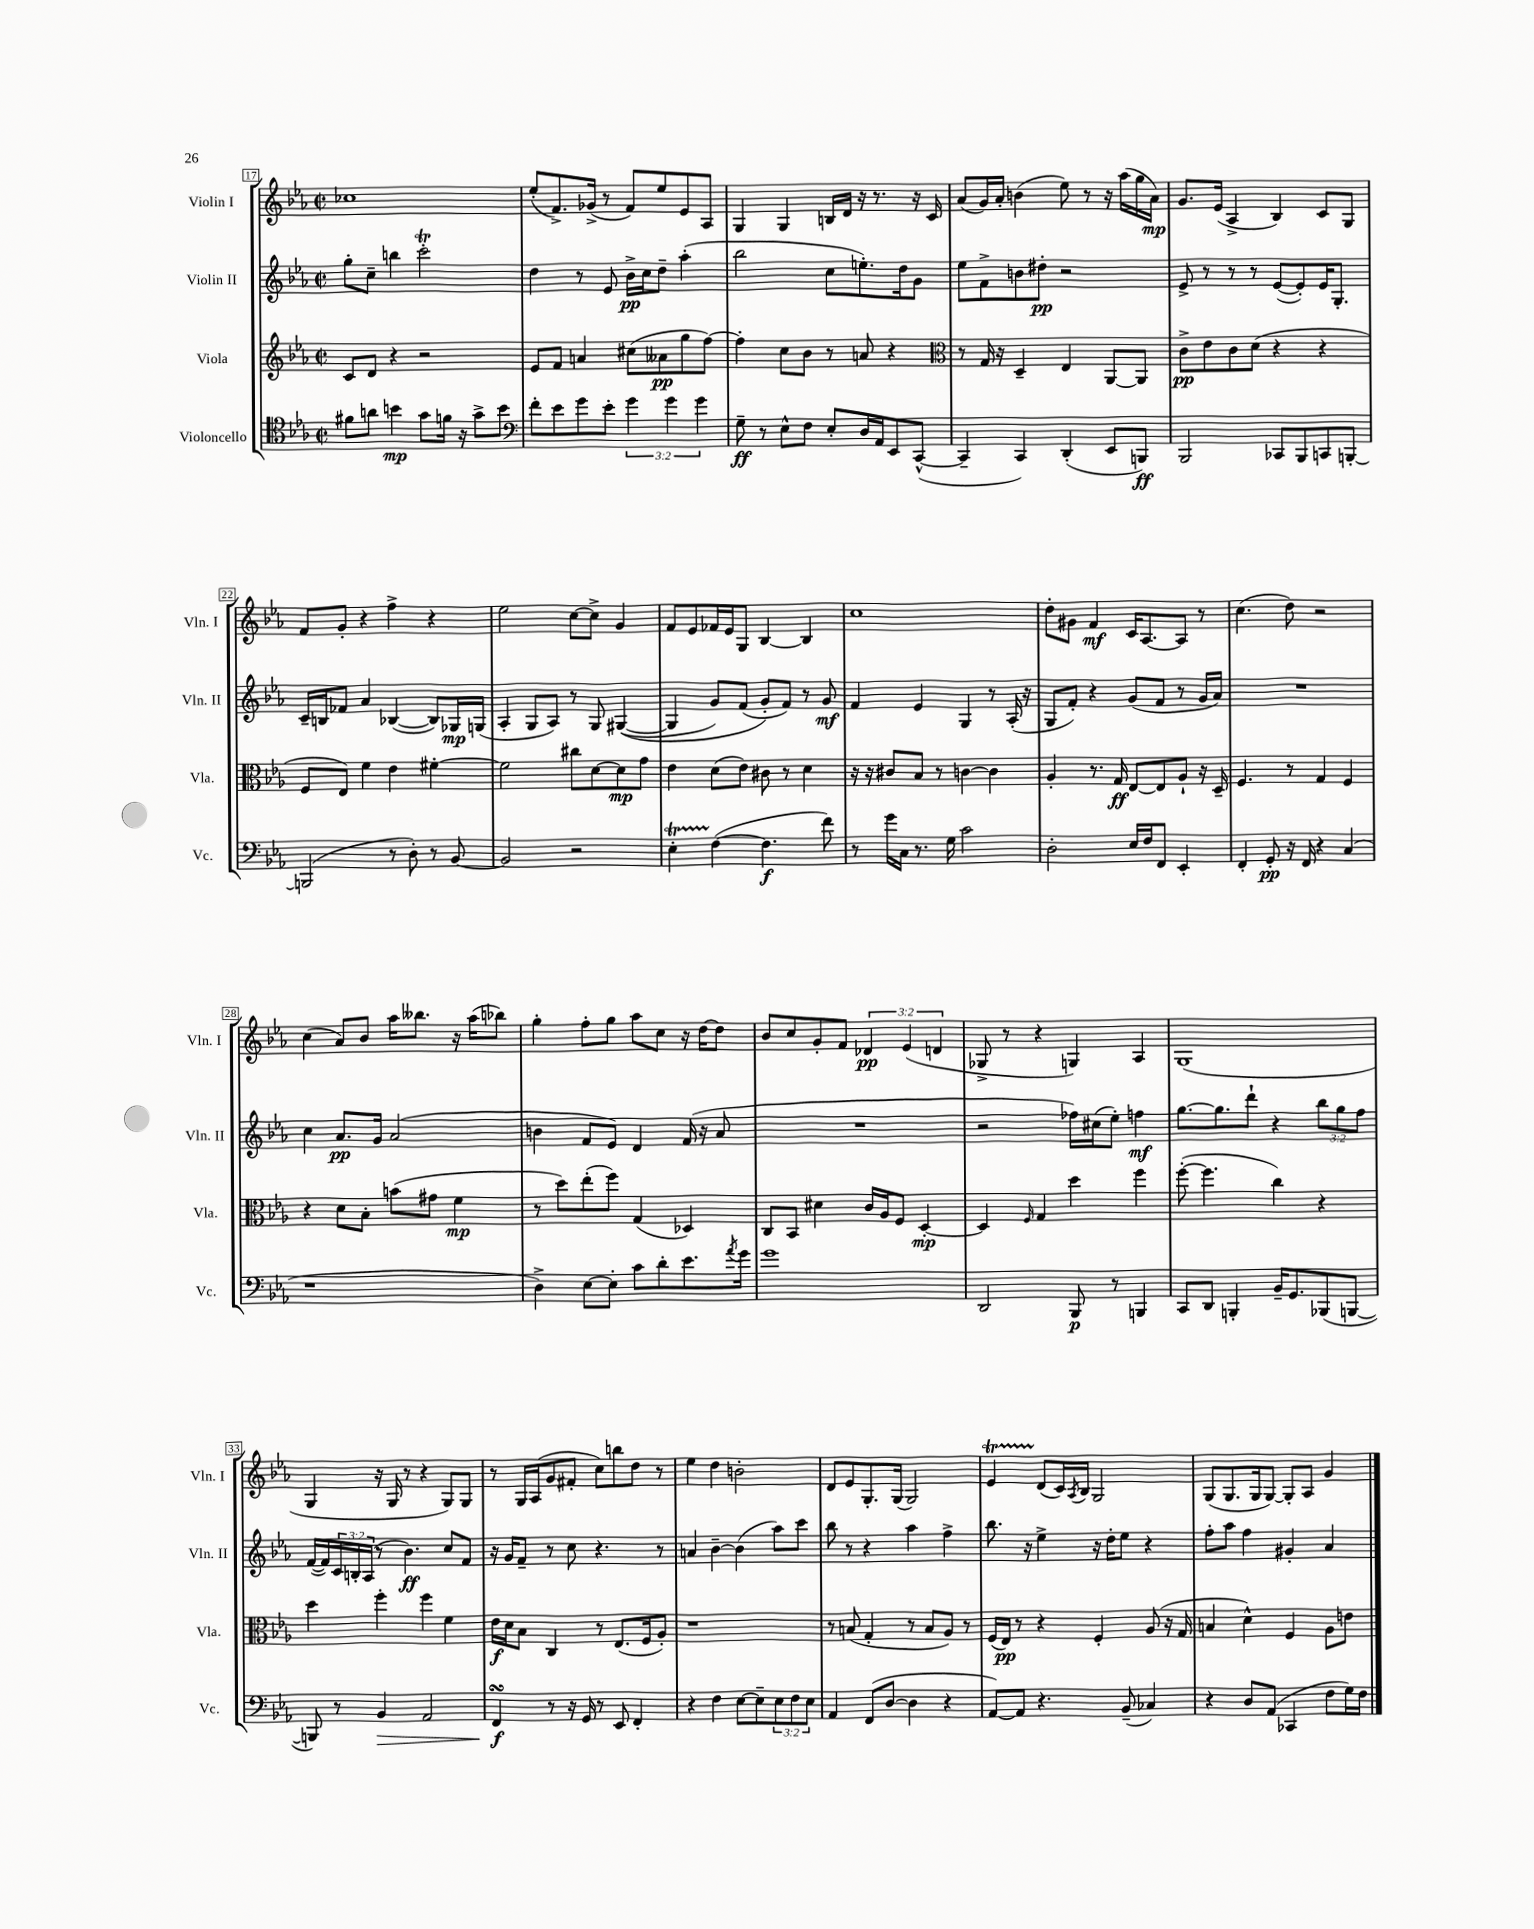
<<
\new StaffGroup <<
\new Staff = "s0" \with { instrumentName = "Violin I" shortInstrumentName = "Vln. I" } {
    \clef treble \key ees \major \defaultTimeSignature \time 2/2 \override Staff.TupletNumber.text = #tuplet-number::calc-fraction-text
    ces''1 |
    ees''8-.( f'8.->) ges'16->( r8 f'8) ees''8 ees'8 aes8 |
    g4 g4 b16 d'16 r16 r8. r16 c'16 |
    aes'8( g'16) aes'16-. b'4( ees''8) r8 r16 aes''16( g''16 aes'16\mp) |
    g'8. ees'16( aes4-> bes4) c'8 g8 |
    f'8 g'8-. r4 f''4-> r4 |
    ees''2 c''8~ c''8-> g'4 |
    f'8 ees'8 fes'16 ees'16 g8 bes4~ bes4 |
    c''1 |
    d''8-. gis'8 f'4\mf c'16 aes8.~ aes8 r8 |
    c''4.( d''8) r2 |
    c''4( aes'8) bes'8 aes''16 beses''8. r16 aes''16( bes''8) |
    g''4-. f''8-. g''8 aes''8 c''8 r16 d''16~ d''8 |
    bes'8 c''8 g'8-. f'8 \tuplet 3/2 { des'4\pp ees'4( d'4 } |
    ges8-> r8 r4 g4) aes4 |
    g1( |
    g4 r16 g16 r8 r4 g8) g8 |
    r8 g16 aes16( g'8 fis'8-. c''8) b''8 d''8 r8 |
    ees''4 d''4 b'2-. |
    d'8 ees'8 g8.-. g16( g2) |
    ees'4\startTrillSpan d'8\stopTrillSpan( c'16) \acciaccatura { aes8 } bes16 g2 |
    g8( g8. g16 g8~) g8-. aes8 g'4 \bar "|." |
}
\new Staff = "s1" \with { instrumentName = "Violin II" shortInstrumentName = "Vln. II" } {
    \clef treble \key ees \major \defaultTimeSignature \time 2/2 \override Staff.TupletNumber.text = #tuplet-number::calc-fraction-text
    g''8-. c''8-- b''4 c'''2-.\trill |
    d''4 r8 ees'8 bes'16->\pp c''16 d''8-- aes''4-.( |
    bes''2 c''8 e''8.-.) d''16 g'8 |
    ees''8 f'8-> b'8 dis''8-.\pp r2 |
    ees'8-> r8 r8 r8 ees'8~( ees'8-.) ees'16 g8.-. |
    c'16-- b16 fes'8 aes'4 bes4~( bes8) ges16\mp g16( |
    aes4-. g8 aes8) r8 g8 gis4~(\( |
    gis4 g'8) f'8( g'8-.\) f'8) r8 g'8\mf |
    f'4 ees'4 g4 r8 aes16-.( r16 |
    g8 f'8-.) r4 g'8( f'8 r8 g'16 aes'16) |
    R1 |
    c''4 aes'8.\pp g'16 aes'2( |
    b'4 f'8 ees'8) d'4 f'16( r16 aes'8 |
    R1 |
    r2 fes''16) cis''16( ees''8-.) f''4\mf |
    g''8.~ g''8. d'''8-! r4 \tuplet 3/2 { bes''8 g''8 f''8 } |
    f'16~( f'16) \tuplet 3/2 { c'16 b16-. aes16( } r8 bes'4.\ff) c''8 f'8 |
    r16 g'16 f'8-- r8 c''8 r4. r8 |
    a'4 bes'4~-- bes'4( aes''8) c'''8 |
    bes''8 r8 r4 aes''4 f''4-> |
    bes''8. r16 ees''4-> r16 d''16-. ees''8 r4 |
    f''8-. aes''8 f''4 gis'4-. aes'4 \bar "|." |
}
\new Staff = "s2" \with { instrumentName = "Viola" shortInstrumentName = "Vla." } {
    \clef treble \key ees \major \defaultTimeSignature \time 2/2
    c'8 d'8 r4 r2 |
    ees'8 f'8 a'4 cis''8( aeses'8\pp g''8 f''8~) |
    f''4-. c''8 bes'8 r8 a'8 r4 |
    \clef alto r8 g16 r16 d4-- ees4 aes,8~ aes,8 |
    c'8->\pp ees'8 c'8 d'8( r4 r4 |
    f8 ees8) f'4 ees'4 fis'4~-. |
    fis'2 cis''8 d'8~ d'8\mp g'8 |
    ees'4 d'8( ees'8) cis'8 r8 d'4 |
    r16 r16 cis'8 bes8 r8 c'4~ c'4 |
    aes4-. r8. g16\ff ees8~ ees8 aes8-! r16 d16-- |
    f4. r8 g4 f4 |
    r4 d'8 bes8-. b'8( gis'8 f'4\mp |
    r8 d''8) ees''8-.( f''8) g4( des4) |
    c8 bes,8 dis'4 c'16 aes16 f8 d4~-.\mp |
    d4 \grace { f16 } g4 d''4 f''4 |
    f''8~-.( f''4. c''4) r4 |
    d''4 f''4-. f''4 f'4 |
    ees'16\f d'16 bes8 c4 r8 ees8.( f16 aes8-.) |
    r1 |
    r8 b8( g4-. r8 b8 aes8) r8 |
    f16( ees16\pp) r8 r4 f4-. aes8( r16 g16 |
    b4 d'4-^) f4 aes8 e'8 \bar "|." |
}
\new Staff = "s3" \with { instrumentName = "Violoncello" shortInstrumentName = "Vc." } {
    \clef tenor \key ees \major \defaultTimeSignature \time 2/2 \override Staff.TupletNumber.text = #tuplet-number::calc-fraction-text
    fis'8 a'8 b'4\mp g'8 f'16 r16 g'8-> b'8 |
    \clef bass f'8-. ees'8 g'8 ees'8-. \tuplet 3/2 { g'4 g'4 g'4 } |
    g8--\ff r8 ees8-^ f8 ees8-. d16 aes,16 ees,8 c,8~-^( |
    c,4-- c,4) d,4-.( ees,8 b,,8\ff) |
    bes,,2 ces,8 bes,,8 c,8 b,,8~-. |
    b,,2( r8 d8-.) r8 bes,8~ |
    bes,2 r2 |
    ees4-.\startTrillSpan f4~\stopTrillSpan( f4.\f f'8) |
    r8 g'16 c16 r8. g16 c'2 |
    d2-. ees16 f16 f,8 ees,4-. |
    f,4-. g,8-.\pp r16 f,16 r4 c4( |
    r1 |
    d4->) ees8~ ees8-. c'8 d'8-. ees'8. \acciaccatura { aes'8 } g'16 |
    g'1 |
    d,2 bes,,8\p r8 b,,4 |
    c,8 d,8 b,,4-. bes,16-- g,8. bes,,8( b,,8~ |
    b,,8) r8 bes,4\> aes,2 |
    f,4\turn\f\! r8 r16 g,16 r8 ees,8 f,4-. |
    r4 f4 ees8~ ees8-- \tuplet 3/2 { ees8 f8 ees8 } |
    aes,4 f,8( d8~ d4 r4 |
    aes,8~) aes,8 r4. bes,8--( ces4) |
    r4 d8 aes,8( ces,4 f8 g16) f16 \bar "|." |
}
>>
>>
\layout { \context { \Score currentBarNumber = #17 \override BarNumber.stencil = #(make-stencil-boxer 0.1 0.3 ly:text-interface::print) } }
